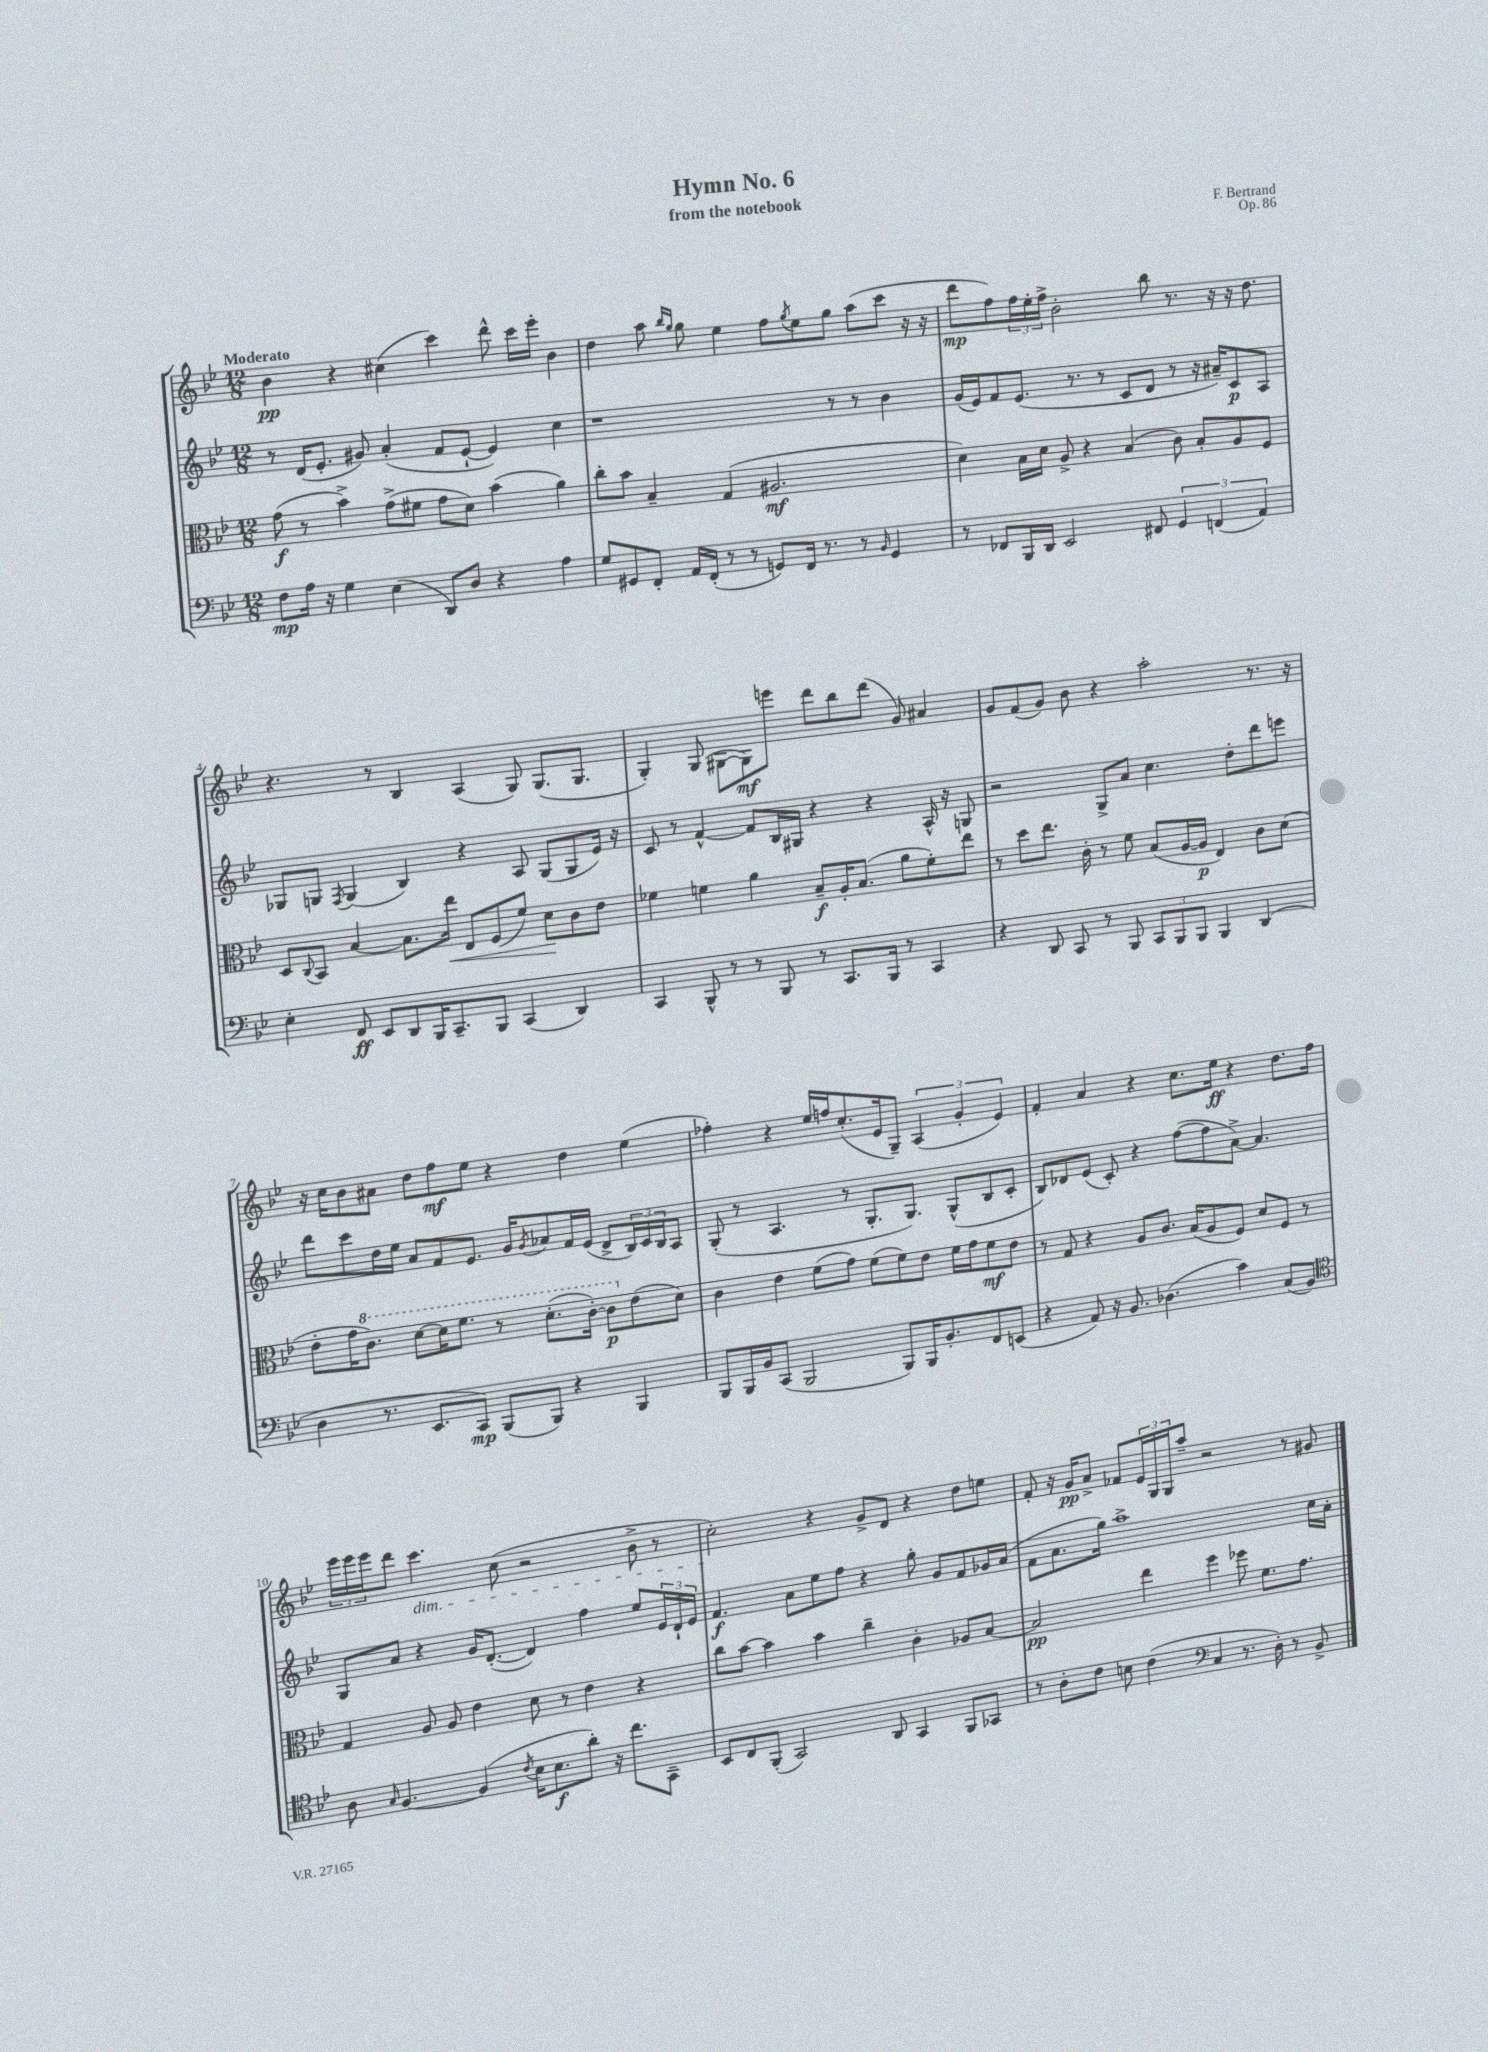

**kern	**dynam	**kern	**dynam	**kern	**dynam	**kern	**dynam
*part4	*part4	*part3	*part3	*part2	*part2	*part1	*part1
*staff4	*staff4	*staff3	*staff3	*staff2	*staff2	*staff1	*staff1
*clefF4	*	*clefC3	*	*clefG2	*	*clefG2	*
*k[b-e-]	*	*k[b-e-]	*	*k[b-e-]	*	*k[b-e-]	*
*M12/8	*	*M12/8	*	*M12/8	*	*M12/8	*
=1	=1	=1	=1	=1	=1	=1	=1
!	!	!	!	!	!	!LO:TX:a:B:t=Moderato	!
8F\L	mp	(8g\	f	8r	.	4b-\	pp
16A\Jk	.	8r	.	(16d/KL	.	.	.
16r	.	.	.	8.e-'/J	.	.	.
4G\	.	4b-^\)	.	.	.	4r	.
.	.	.	.	8g#X/)	.	.	.
(4E-\	.	(8g^\L	.	(4a'/	.	(4cc#X\	.
.	.	8f#X\J	.	.	.	.	.
8DD/L)	.	8g\L	.	8f/L	.	4ccc\)	.
8D/J	.	8d\J)	.	[8e-`/J	.	.	.
4r	.	(4b-\	.	4e-/])	.	8ddd^^\	.
.	.	.	.	.	.	16ccc\LL	.
.	.	.	.	.	.	16eee-'\JJ	.
4A\	.	4a\)	.	4cc\	.	4b-\	.
=2	=2	=2	=2	=2	=2	=2	=2
8G/L	.	8cc'\L	.	1r	.	4dd\	.
8GG#X/	.	8b-\J	.	.	.	.	.
8FF'/J	.	4B-~/	.	.	.	8aa\	.
.	.	.	.	.	.	16qqbb-/LL	.
.	.	.	.	.	.	16qqgg/JJ	.
16AA/LL	.	.	.	.	.	8gg\	.
(16FF'/JJ	.	.	.	.	.	.	.
8r	.	(4G/	.	.	.	4ee-\	.
8r	.	.	.	.	.	.	.
8GGn/L)	.	2.A#X/	mf	.	.	8ff\L	.
.	.	.	.	.	.	8qgg/	.
16FF/Jk	.	.	.	.	.	8ee-\	.
8.r	.	.	.	.	.	.	.
.	.	.	.	8r	.	8gg\J	.
8r	.	.	.	8r	.	(8aa\L	.
16qqBB-/	.	.	.	.	.	.	.
4GG/	.	.	.	4b-\	.	8ccc\J	.
.	.	.	.	.	.	16r	.
.	.	.	.	.	.	16r	.
=3	=3	=3	=3	=3	=3	=3	=3
8r	.	4d\)	.	(16g/LL	.	8ddd\L	mp
.	.	.	.	16e-/J)	.	.	.
8FF-X/L	.	.	.	8f/	.	8ff\)	.
16BBB-/L	.	16B-\LL	.	(8.e-/J	.	24ff\L	.
.	.	.	.	.	.	24ee-'\	.
16DD/JJ	.	16d\JJ	.	.	.	.	.
.	.	.	.	.	.	24ff^\JJ	.
2EE-/	.	8A^/	.	.	.	2b-'\	.
.	.	.	.	8.r	.	.	.
.	.	4r	.	.	.	.	.
.	.	.	.	8r	.	.	.
.	.	(4B-/	.	8c/L	.	.	.
8FF#X/	.	.	.	8d/J	.	8bb-\	.
6GG/	.	8c\)	.	8r	.	8.r	.
.	.	8B-'/L	.	16r	.	.	.
(6FFn/	.	.	.	.	.	.	.
.	.	.	.	16a#X~/KL)	.	16r	.
.	.	8A/	.	8c/	p	16r	.
.	.	.	.	.	.	8.dd\	.
6AA/)	.	.	.	.	.	.	.
.	.	8F/J	.	8A/J	.	.	.
!!LO:LB:g=z
=4	=4	=4	=4	=4	=4	=4	=4
4E-'\	.	8D/L	.	8G-X/L	.	4.r	.
.	.	8qqC/	.	.	.	.	.
.	.	8BB-/J	.	8Gn/J	.	.	.
.	.	.	.	8qF/	.	.	.
8FF/	ff	[4B-/	.	(4G/	.	.	.
8EE-/L	.	.	.	.	.	8r	.
8DD/	.	8.B-\L]	.	4B-/)	.	4B-/	.
16BBB-/K	.	.	.	.	.	.	.
!	!	!	!LO:HP:b	!	!	!	!
8.CC~/	.	16ee-\Jk	<	.	.	.	.
.	.	8E-/L	.	4r	.	(4A/	.
8BBB-/J	.	(8F/	.	.	.	.	.
(4CC/	.	8f/J)	.	8A/	.	8G/)	.
.	.	8d\L	.	(8G/L	.	(8.G/L	.
4DD/)	.	8c\	[	8G/	.	.	.
.	.	.	.	.	.	8.G/J	.
.	.	8e-\J	.	16e-/Jk)	.	.	.
.	.	.	.	16r	.	.	.
=5	=5	=5	=5	=5	=5	=5	=5
4CC/	.	4f-X\	.	8c/	.	4G'/)	.
.	.	.	.	8r	.	.	.
8BBB-^^/	.	4fn\	.	[4f^^/	.	(8G/	.
8r	.	.	.	.	.	[8G#X\L	.
8r	.	4a\	.	8f/L]	.	8G#\])	mf
8BBB-/	.	.	.	16B-/L	.	8eeen\J	.
.	.	.	.	16G#X/JJ	.	.	.
8r	.	8B-~/L	f	4r	.	8ddd\L	.
8.CC/L	.	16A'/K	.	.	.	8bb-\	.
.	.	(8.B-/J	.	.	.	.	.
.	.	.	.	4r	.	(8ddd\J	.
16BBB-/Jk	.	.	.	.	.	.	.
8r	.	8a\L	.	.	.	8g/)	.
4CC/	.	8f'\)	.	16A^^/	.	4a#X/	.
.	.	.	.	16r	.	.	.
.	.	8ee-\J	.	8Gn/	.	.	.
=6	=6	=6	=6	=6	=6	=6	=6
4r	.	8r	.	2r	.	8g/L	.
.	.	8dd\L	.	.	.	(8f/	.
8DD/	.	8.ee-\J	.	.	.	8g/J)	.
8CC/	.	.	.	.	.	8b-\	.
.	.	16c'\	.	.	.	.	.
8r	.	8r	.	8G^/L	.	4r	.
8BBB-/	.	8f\	.	8a/J	.	.	.
12CC/L	.	(8B-/L	.	4.cc\	.	2aa'\	.
12BBB-/	.	.	.	.	.	.	.
.	.	[16A/L	.	.	.	.	.
12BBB-/J	.	.	.	.	.	.	.
.	.	16A/JJ]	p	.	.	.	.
4BBB-/	.	4E-/)	.	.	.	.	.
.	.	.	.	8dd'\L	.	.	.
(4DD/	.	8c\L	.	8ddd\	.	8.r	.
.	.	(8d\J	.	8eeen\J	.	.	.
.	.	.	.	.	.	16r	.
!!LO:LB:g=z
=7	=7	=7	=7	=7	=7	=7	=7
4D\	.	8e-'\L	.	8ddd\L	.	16r	.
.	.	.	.	.	.	16cc\KL	.
.	.	16g\K	.	8ccc\	.	8b-\	.
*	*	*8va	*	*	*	*	*
.	.	8.cc\J)	.	.	.	.	.
8.r	.	.	.	16dd\L	.	8a#X\J	.
.	.	.	.	16ee-\JJ	.	.	.
.	.	[8dd\L	.	8a/L	.	8dd\L	.
8.EE-/L	.	.	.	.	.	.	.
.	.	16dd\K]	.	8f/	.	8ff\	mf
.	.	8.ff\J	.	.	.	.	.
8CC/J)	mp	.	.	8.e-/J	.	8ee-\J	.
(8BBB-/L	.	8r	.	.	.	4r	.
.	.	.	.	16g/KL	.	.	.
.	.	.	.	8qg/	.	.	.
8BBB-/J)	.	(8.dd'\L	.	8a-X/	.	.	.
4r	.	.	.	16f/L	.	4dd\	.
.	.	[16cc'\Jk)	.	(16e-/JJ	.	.	.
.	.	8cc\L]	p	8d^/L	.	.	.
*	*	*X8va	*	*	*	*	*
4BBB-/	.	(8e-\	.	24B-/L)	.	(4ee-\	.
.	.	.	.	24c/	.	.	.
.	.	.	.	24B-/J	.	.	.
.	.	8d\J)	.	8A/J	.	.	.
=8	=8	=8	=8	=8	=8	=8	=8
8BBB-/L	.	4c\	.	(8G'/	.	4ff-X'\)	.
16BBB-/L	.	.	.	8r	.	.	.
16BB-/J	.	.	.	.	.	.	.
(8CC/J	.	4e-\	.	4.A/	.	4r	.
2BBB-/	.	.	.	.	.	.	.
.	.	(8f\L	.	.	.	16ee-/LL	.
.	.	.	.	.	.	16ffn/J	.
.	.	8g\J)	.	8r	.	(8.cc'/	.
.	.	(8f\L	.	8.G'/L	.	.	.
.	.	.	.	.	.	16e-/k	.
8BBB-/L)	.	8f\)	.	.	.	8G~/J)	.
.	.	.	.	8.G/J)	.	.	.
16BBB-/K	.	8e-\J	.	.	.	(6A/	.
8.BB-'/	.	.	.	.	.	.	.
.	.	16f\LL	.	(8G^^/L	.	.	.
.	.	.	.	.	.	6g'/	.
.	.	16g\J	.	.	.	.	.
8FF/	.	8f\	mf	8B-/	.	.	.
.	.	.	.	.	.	6e-/)	.
(8EEn/J	.	8e-\J	.	8c'/J	.	.	.
=9	=9	=9	=9	=9	=9	=9	=9
4r	.	8r	.	8B-/L)	.	4f'/	.
.	.	8G/	.	8d-X/	.	.	.
8AA/)	.	4r	.	(8e-/J	.	4a/	.
16r	.	.	.	8c'/)	.	.	.
8.BB-/	.	.	.	.	.	.	.
.	.	8A/L	.	4r	.	4r	.
(4.D-X\	.	8.c/J	.	.	.	.	.
.	.	.	.	([8ff\L	.	8.cc\L	.
.	.	(16B-/KL	.	.	.	.	.
.	.	8A/	.	8ff\]	.	.	.
.	.	.	.	.	.	16ee-\Jk	ff
4c\)	.	8F/J)	.	[8a^\J)	.	4r	.
.	.	8d/L	.	4.a/]	.	.	.
(8C/L	.	8F/J	.	.	.	8.dd\L	.
8BB-/J)	.	8r	.	.	.	.	.
.	.	.	.	.	.	16ff\Jk	.
!!LO:LB:g=z
=10	=10	=10	=10	=10	=10	=10	=10
*clefC4	*	*	*	*	*	*	*
8A\	.	4G/	.	8G/L	.	24eee-\LL	.
.	.	.	.	.	.	24eee-\	.
.	.	.	.	.	.	24eee-\J	.
16qqG/	.	.	.	.	.	.	.
[4.F/	.	.	.	8a/J	.	8ddd\J	.
!	!	!	!	!	!	!LO:TX:b:i:t=dim.	!
.	.	8A/	.	4r	.	4.ccc\	.
.	.	8A/	.	.	.	.	.
(4F/]	.	4e-\	.	16g/KL	.	.	.
.	.	.	.	([8.d'/J	.	.	.
.	.	.	.	.	.	(8cc\	.
8qc/	.	.	.	.	.	.	.
16B-\KL	.	8d\	.	4d/])	.	2r	.
8.B-\	f	.	.	.	.	.	.
.	.	8r	.	.	.	.	.
8a'\J)	.	4e-\	.	4ff\	.	.	.
16r	.	.	.	.	.	.	.
8.cc\L	.	.	.	.	.	.	.
.	.	4r	.	8ee-/L	.	8b-^\	.
8GG~\J	.	.	.	24e-/L	.	8r	.
.	.	.	.	24d`/	.	.	.
.	.	.	.	24e-/JJ	.	.	.
=11	=11	=11	=11	=11	=11	=11	=11
8BB-/L	.	8cc\L	.	4.f/	f	2cc'\)	.
8C/	.	[8b-\J	.	.	.	.	.
(8FF'/J	.	4b-\]	.	.	.	.	.
2GG/)	.	.	.	8a\L	.	.	.
.	.	4b-\	.	8ee-\	.	4r	.
.	.	.	.	8ff\J	.	.	.
.	.	4cc~\	.	4r	.	8g^/L	.
8AA/	.	.	.	.	.	8d/J	.
4GG/	.	4c'\	.	8gg'\	.	4r	.
.	.	.	.	8g/L	.	.	.
8FF/L	.	8A-X/L	.	8f/	.	8dd\L	.
8GG-X/J	.	[8B-/J	.	16g-X/L	.	8een\J	.
.	.	.	.	(16a/JJ	.	.	.
=12	=12	=12	=12	=12	=12	=12	=12
8r	.	2B-/]	pp	8f\L	.	8f'/	.
8A'\L	.	.	.	8.a\	.	16r	.
.	.	.	.	.	.	16g/KL	pp
8c\J	.	.	.	.	.	8a^/J	.
.	.	.	.	16gg\Jk)	.	.	.
8Bn\	.	.	.	1aa^	.	8f-X/L	.
(4c\	.	4ee-\	.	.	.	24e-/L	.
.	.	.	.	.	.	24G/	.
.	.	.	.	.	.	24G/J	.
.	.	.	.	.	.	8aa~/J	.
*clefF4	*	*	*	*	*	*	*
4C/	.	4ff\	.	.	.	2r	.
8.r	.	8ff-X\	.	.	.	.	.
.	.	8.f\L	.	.	.	.	.
16D'\)	.	.	.	.	.	.	.
8r	.	.	.	.	.	8r	.
.	.	8.g\J	.	.	.	.	.
8BB-^/	.	.	.	16cc\LL	.	8g#X/	.
.	.	.	.	16a'\JJ	.	.	.
==	==	==	==	==	==	==	==
*-	*-	*-	*-	*-	*-	*-	*-
